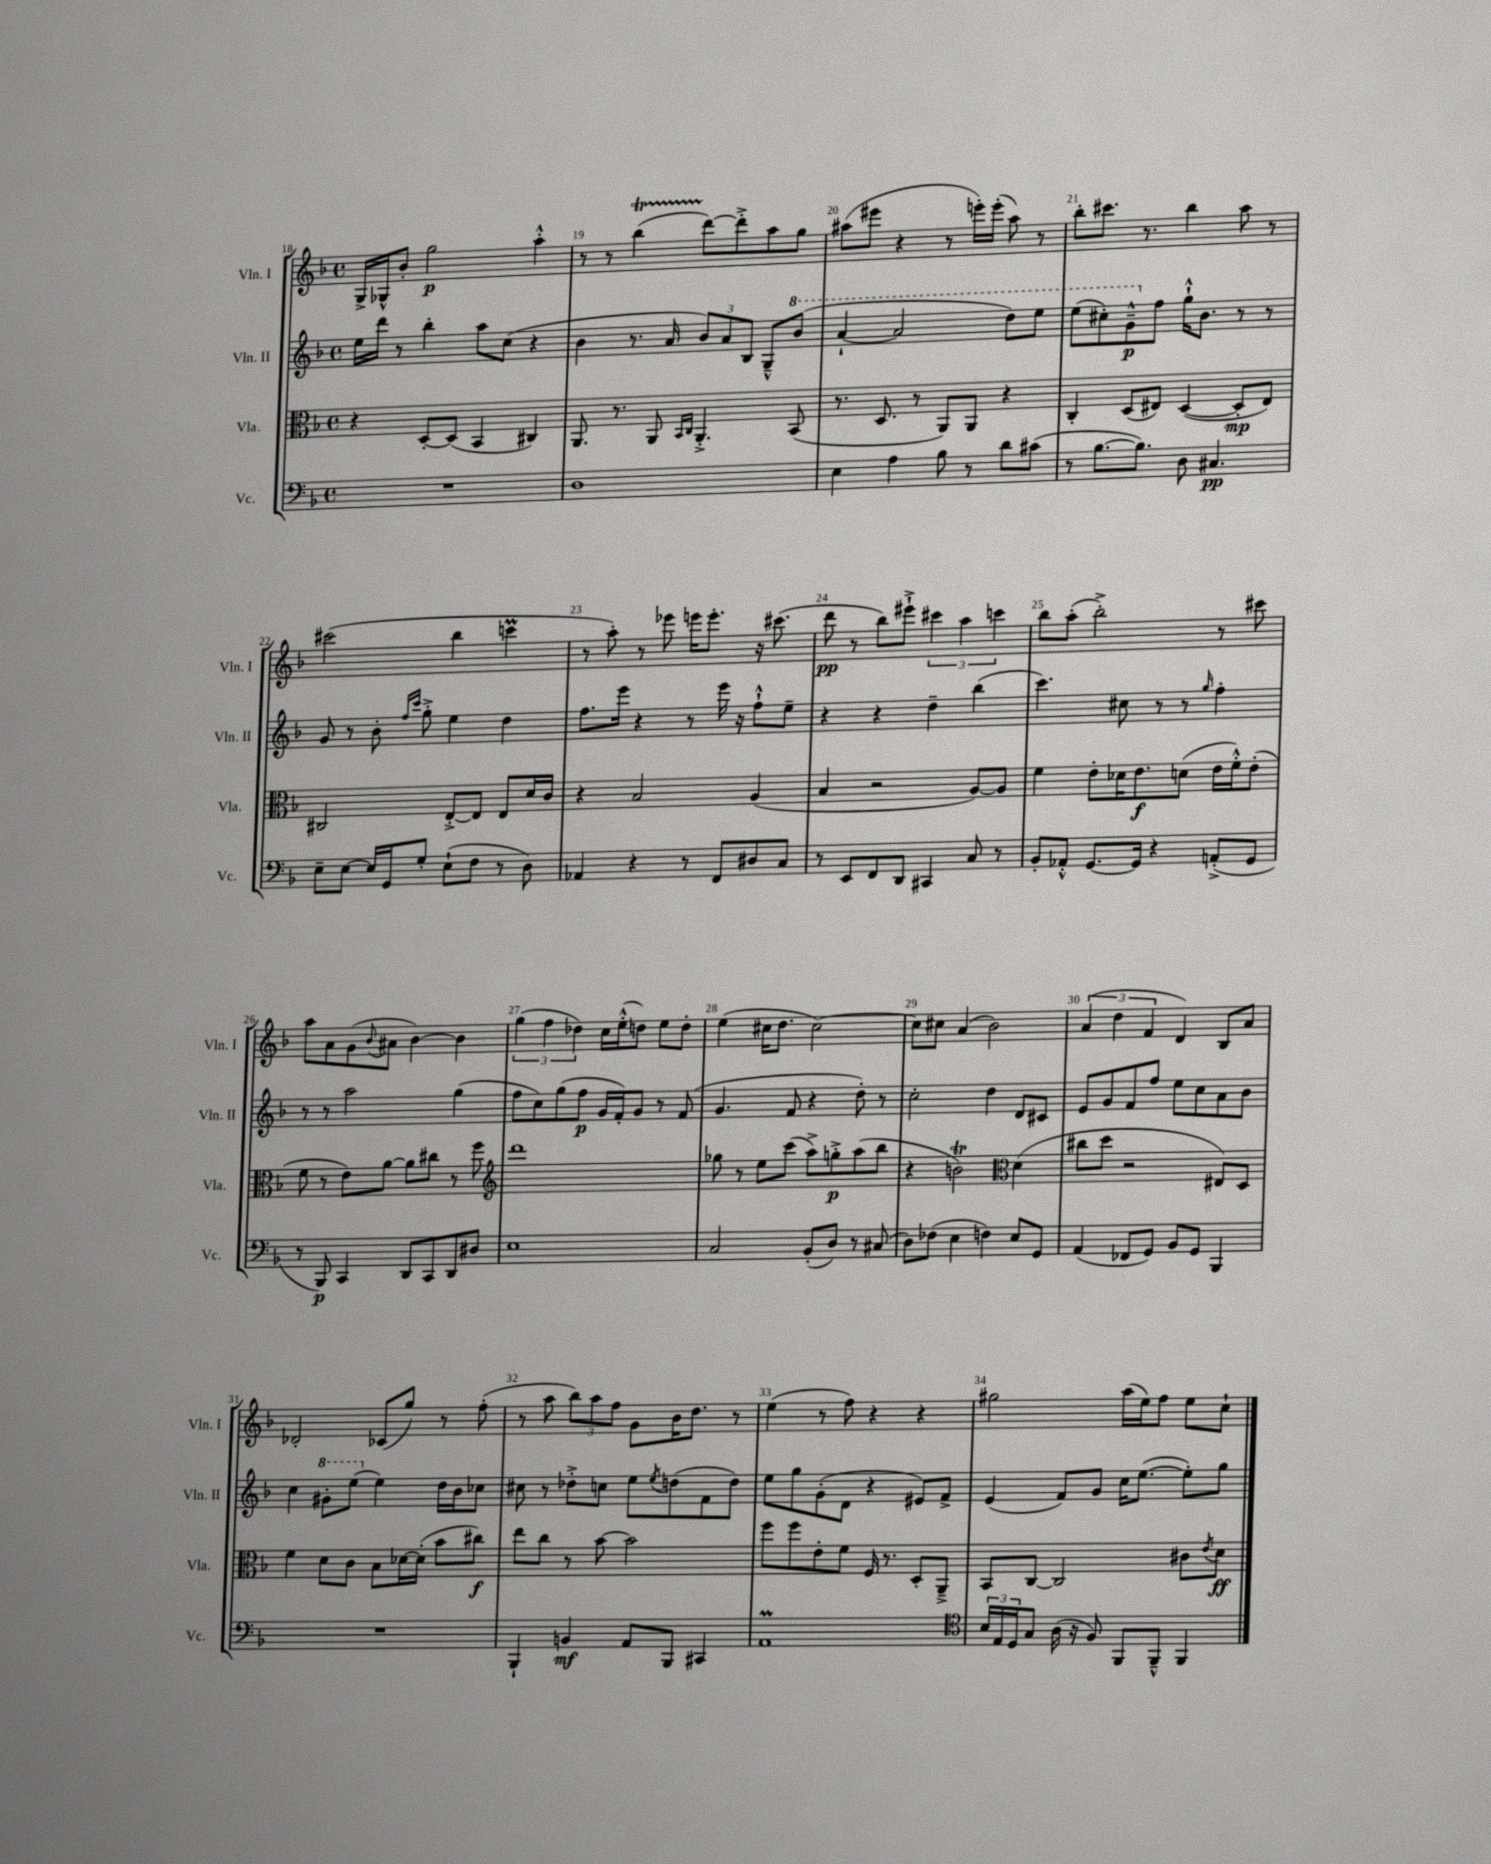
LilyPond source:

<<
\new StaffGroup <<
\new Staff = "s0" \with { instrumentName = "Vln. I" shortInstrumentName = "Vln. I" } {
    \clef treble \key f \major \defaultTimeSignature \time 4/4
    g16-> ges16-^ bes'8-. g''2\p a''4-.-^ |
    r8 r8 bes''4\startTrillSpan( d'''8~\stopTrillSpan) d'''8-.-> a''8 g''8 |
    ais''8( eis'''8 r4 r8 e'''16-.) e'''16-.( ais''8) r8 |
    bes''8-. cis'''8. r8. bes''4 a''8 r8 |
    cis'''2( bes''4 c'''4\prall |
    r8 a''8-.) r8 ees'''8 e'''16 e'''8.-. r16 cis'''8.( |
    d'''8\pp r8 bes''8) eis'''8-!-> \tuplet 3/2 { cis'''4 a''4 c'''4 } |
    bes''8 a''8-.( bes''2-.->) r8 cis'''8 |
    a''8 a'8 g'8( \appoggiatura { bes'8 } ais'8 bes'4~) bes'4 |
    \tuplet 3/2 { g''4( f''4 des''4) } c''16 e''16-.-^( d''8) e''8 d''8-. |
    e''4( cis''16 d''8. cis''2~) |
    cis''8 cis''8 a'4( bes'2) |
    \tuplet 3/2 { a'4( d''4 f'4 } d'4) bes8 a'8 |
    des'2-. ces'8( g''8) r8 f''8-.( |
    r8 a''8 \tuplet 3/2 { bes''8) a''8 f''8 } g'8 bes'16 d''8. r8 |
    e''4( r8 f''8) r4 r4 |
    gis''2 a''16( e''16) f''8 e''8 c''8-! \bar "|." |
}
\new Staff = "s1" \with { instrumentName = "Vln. II" shortInstrumentName = "Vln. II" } {
    \clef treble \key f \major \defaultTimeSignature \time 4/4
    e''16 d'''16 r8 bes''4-. a''8 c''8( r4 |
    bes'4 r8. a'16 \tuplet 3/2 { bes'8) a'8 bes8 } g8---^ \ottava #1 bes''8( |
    a''4~-! a''2 d'''8) e'''8 |
    e'''8( cis'''8-.) g''8---^\p \ottava #0 f''8 g''16-!-^ bes'8. r8 r8 |
    g'8 r8 bes'8-. \grace { f''16 c'''16 } g''8-.-> e''4 d''4 |
    f''8. e'''16 r4 r8 e'''16 r16 f''8-!-^ e''8-- |
    r4 r4 d''4-- bes''4( |
    c'''4.) cis''8 r8 r8 \grace { g''16 } f''4-. |
    r8 r8 a''2 g''4( |
    f''8 c''8) g''8( f''8\p g'16 f'16-.) g'8 r8 f'8( |
    g'4. f'8 r4 d''8-.) r8 |
    c''2-. d''4 d'8 cis'8 |
    e'8 g'8 f'8 f''8 e''8 c''8 a'8 bes'8 |
    c''4 \ottava #1 gis''8-. e'''8( \ottava #0 e''4) d''16 bes'16 ces''8 |
    cis''8 r8 des''8-.-> c''8 e''8 \acciaccatura { e''8 } d''8( f'8 d''8) |
    e''8 g''8 g'8-.( d'8 r4 eis'8) f'8-> |
    e'4( f'8) g'8 c''16 e''8.~( e''8-.) g''8 \bar "|." |
}
\new Staff = "s2" \with { instrumentName = "Vla." shortInstrumentName = "Vla." } {
    \clef alto \key f \major \defaultTimeSignature \time 4/4
    r4 d8~-. d8( bes,4 cis4) |
    a,8. r8. a,8 \grace { bes,16 c16 } a,4.-.-> bes,8( |
    r8. d8. r8 a,8) a,8 r4 |
    c4-. d8( eis8) d4~( d8-.\mp eis8) |
    cis2 e8~-.-> e8 e8 d'16 c'16 |
    r4 bes2 a4( |
    bes4 r2 a8~) a8 |
    f'4 e'8-. des'16 e'8.\f d'8( e'16 f'16-.-^) e'8-.( |
    f'8 r8 e'8) a'8~ a'8 cis''8 r8 f''8 |
    \clef treble d'''1 |
    ges''8 r8 e''8 c'''8( a''8->) g''8-.->\p a''8( bes''8 |
    r4 b'2\trill) \clef alto d'4( |
    cis''8 d''8 r2 eis8) d8 |
    f'4 d'8 c'8 bes8 des'16~ des'16-.( bes'8 cis''8\f) |
    e''8 c''8 r8 bes'8~ bes'2 |
    f''8 f''8 e'8-. f'8 f16 r8. d8-. a,8---> |
    bes,8 c8~ c2 cis'8 \acciaccatura { e'8 } d'8\ff \bar "|." |
}
\new Staff = "s3" \with { instrumentName = "Vc." shortInstrumentName = "Vc." } {
    \clef bass \key f \major \defaultTimeSignature \time 4/4
    R1 |
    d1 |
    e4 a4 bes8 r8 d'8 cis'8( |
    r8 bes8.~ bes8.) d8 cis4.\pp |
    e8-- e8~ e16 g,16 g8-. e8-!( f8 r8 d8) |
    aes,4 r4 r8 f,8 dis8 c8 |
    r8 e,8 f,8 d,8 cis,4 c8 r8 |
    bes,8-. aes,8-.-^ g,8.~ g,16 r4 a,8-.->( g,8 |
    r8 bes,,8\p) c,4 d,8 c,8 d,8 dis8 |
    e1 |
    c2 bes,8-.( d8) r8 cis8( |
    d8) fes8( e4 f4) e8 g,8 |
    a,4( fes,8 g,8) bes,8 g,8 bes,,4 |
    R1 |
    bes,,4-! b,4\mf a,8 bes,,8 cis,4 |
    a,1\prall |
    \clef tenor \tuplet 3/2 { bes16 e16 d16 } g8 a16( r16 f8) f,8 f,8---^ f,4 \bar "|." |
}
>>
>>
\layout { \context { \Score currentBarNumber = #18 \override BarNumber.break-visibility = ##(#f #t #t) barNumberVisibility = #all-bar-numbers-visible } }
